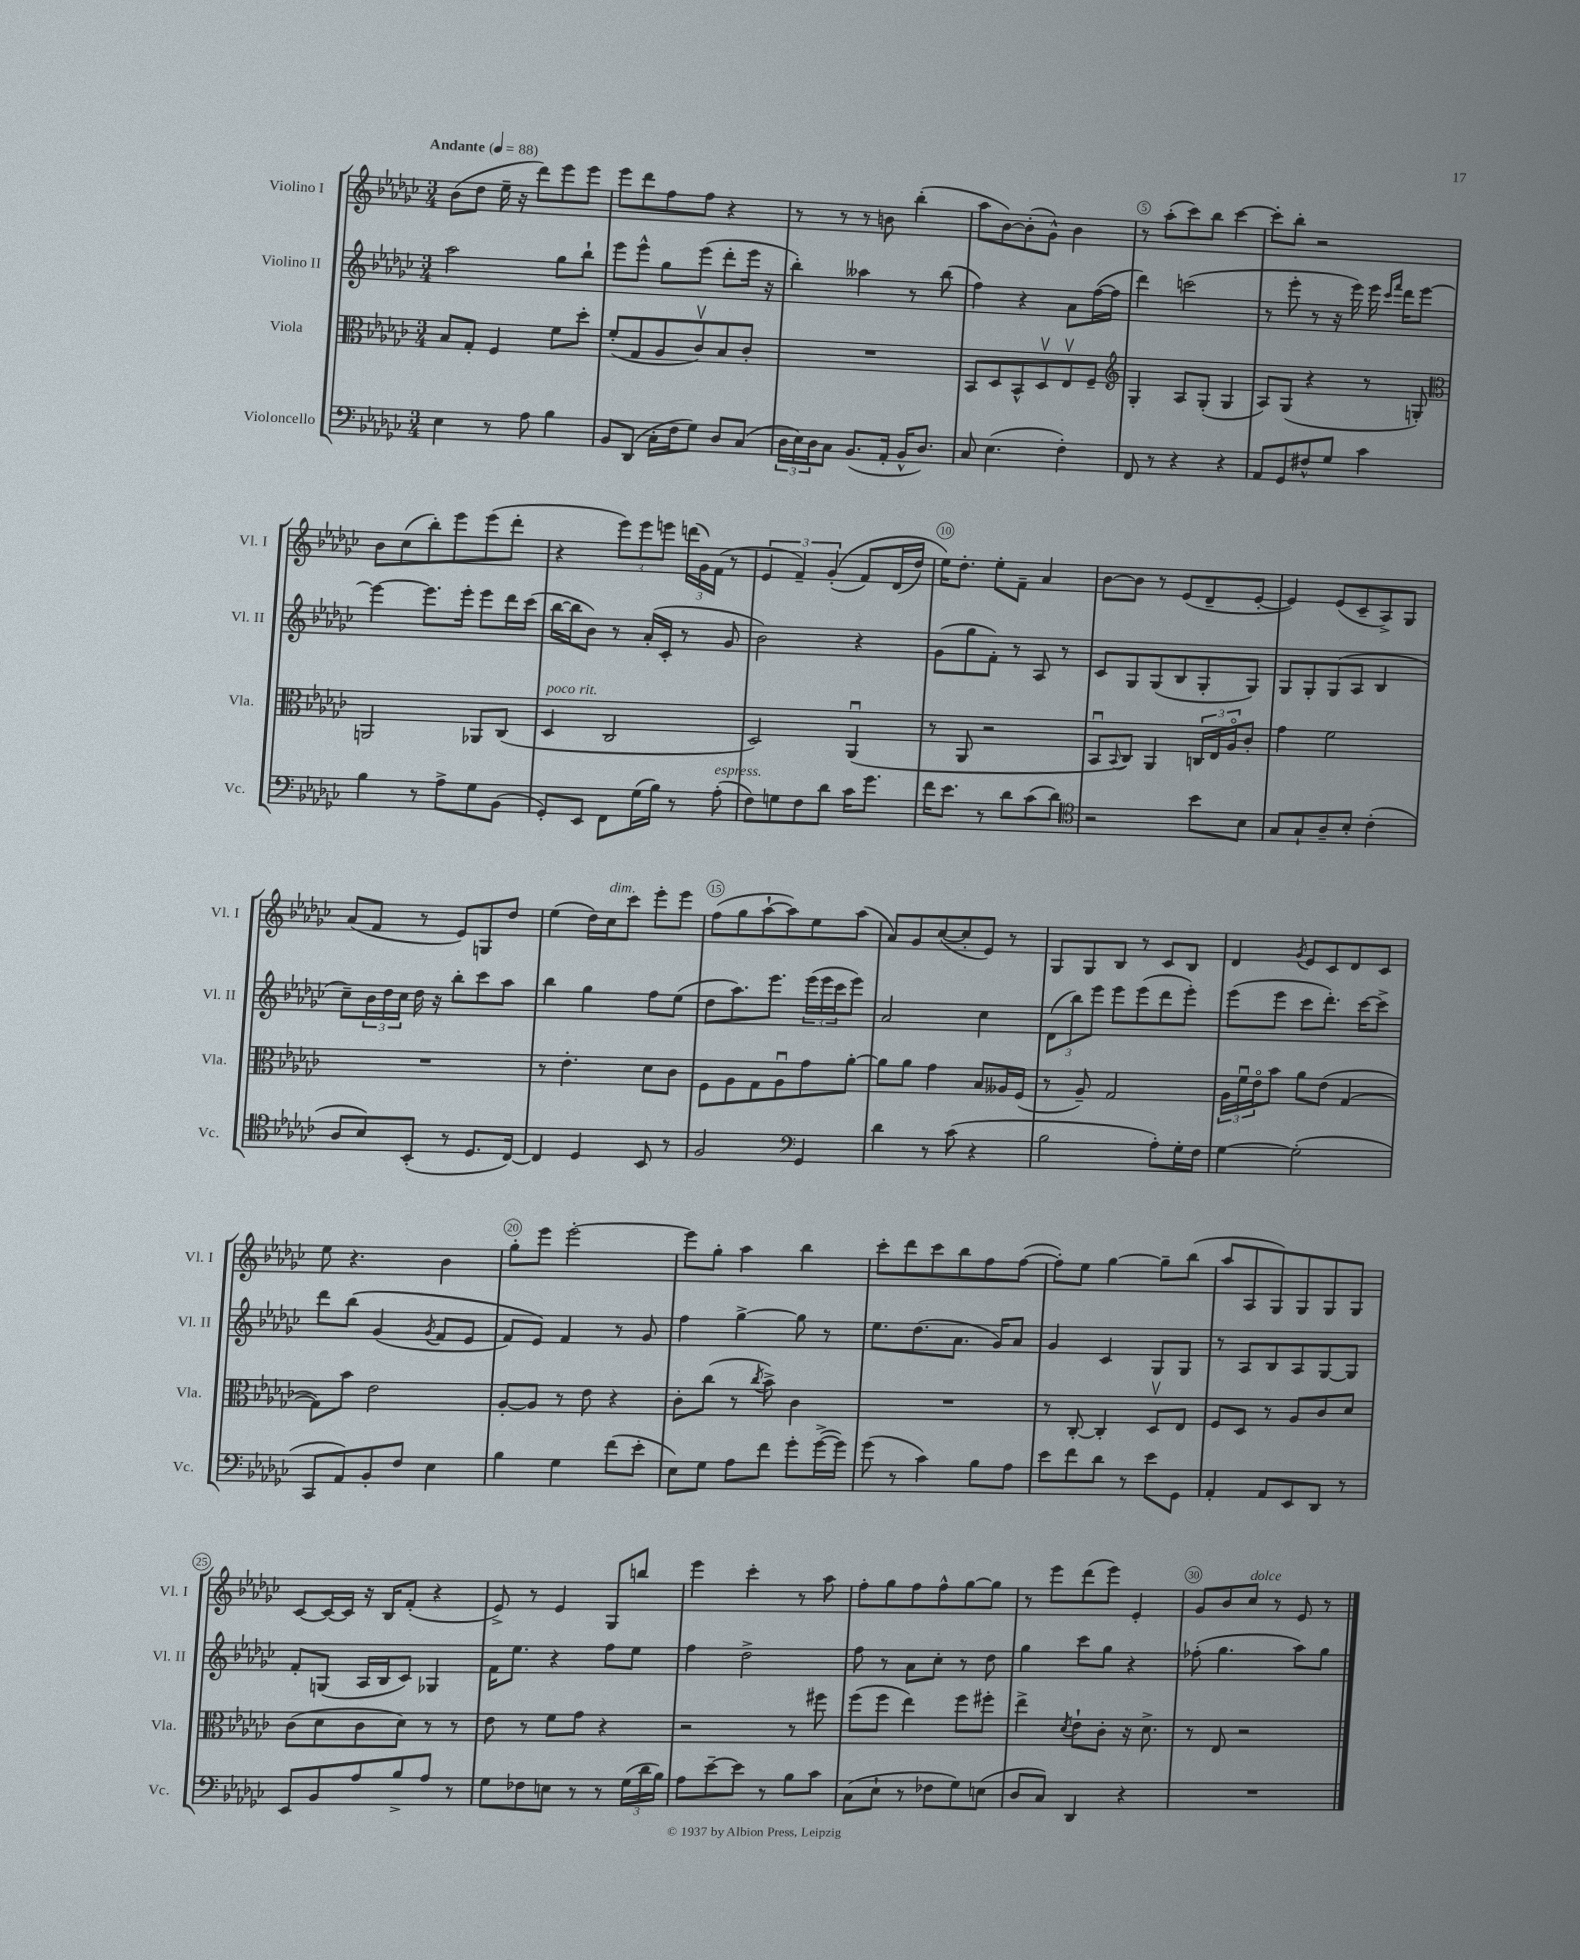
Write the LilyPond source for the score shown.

<<
\new StaffGroup <<
\new Staff = "s0" \with { instrumentName = "Violino I" shortInstrumentName = "Vl. I" } {
    \clef treble \key ges \major \numericTimeSignature \time 3/4 \tempo "Andante" 4 = 88
    bes'8( des''8 ees''16-- r16 des'''8) ees'''8 ees'''8 |
    ees'''8 des'''8 f''8 f''8 r4 |
    r8 r8 r8 b'8 bes''4-.( |
    aes''8 bes'8~) bes'8-.( ges'8-^) bes'4 |
    r8 aes''8-.( ces'''8) bes''8 ces'''4~ |
    ces'''8-. bes''8-. r2 |
    bes'8 ces''8( bes''8-.) ees'''8 ees'''8( des'''8-. |
    r4 \tuplet 3/2 { ees'''8) ees'''8 e'''8 } \tuplet 3/2 { d'''16( ges'16) f'16( } r8 |
    \tuplet 3/2 { ees'4 f'4--) ges'4-.(\( } f'8) des'16( des''16) |
    ees''16\) des''8.-. ees''8-. f'8-- aes'4 |
    bes'8~ bes'8 r8 ees'8( des'8-- ees'8~-. |
    ees'4) ees'8( ces'8-- aes8->) ges8 |
    aes'8( f'8 r8 ees'8) g8 des''8 |
    ees''4( des''16) ces''16^\markup { \italic "dim." } ces'''8 ees'''8-. ees'''8 |
    f''8( ges''8 aes''8~-! aes''8) ees''8 aes''8( |
    aes'8) ges'8 ces''8~( ces''8-. ees'8) r8 |
    ges8 ges8 bes8 r8 ces'8 bes8 |
    des'4 \acciaccatura { ges'8 } ees'8 ces'8 des'8 ces'8 |
    ees''8 r4. bes'4 |
    ges''8-. ees'''8 ees'''2~-. |
    ees'''8 ges''8-. aes''4 bes''4 |
    ces'''8-. des'''8 ces'''8 bes''8 f''8 f''8~( |
    f''8-.) ees''8 ges''4~ ges''8-- bes''8( |
    aes''8 aes8 ges8) ges8 ges8 ges8 |
    ces'8~ ces'16~ ces'16 r16 bes16 f'8-.( r4 |
    ees'8->) r8 ees'4 ges8 b''8 |
    ees'''4 ces'''4-. r8 aes''8 |
    f''8-. ges''8 f''8 f''8-^ ges''8~ ges''8 |
    r8 ees'''8 des'''8( ees'''8) ees'4-. |
    ges'8 bes'8 ces''8^\markup { \italic "dolce" } r8 ees'8 r8 \bar "|." |
}
\new Staff = "s1" \with { instrumentName = "Violino II" shortInstrumentName = "Vl. II" } {
    \clef treble \key ges \major \numericTimeSignature \time 3/4
    aes''2 ges''8 bes''8-! |
    ees'''8 ees'''8-^ ges''8 ees'''8( des'''8-. ees'''16 r16 |
    bes''4-.) aeses''4 r8 bes''8( |
    f''4) r4 aes'8 f''16~( f''16 |
    des'''4) c'''2( |
    r8 ees'''8-. r8 r16 ees'''16) ees'''16 \grace { ces'''16 f'''16 } des'''16 ees'''8~ |
    ees'''4~ ees'''8. ees'''16-. ees'''8 des'''16 ces'''16( |
    bes''16~ bes''16 bes'8) r8 aes'16-.( ces'16-. r8 ges'8 |
    bes'2) r4 |
    ges'8( ges''8 f'8-.) r8 aes8 r8 |
    ces'8 ges8 ges8( bes8 ges8-. ges8) |
    ges8 ges8-. ges8( aes8 bes4 |
    ces''8--) \tuplet 3/2 { bes'16 des''16 ces''16 } des''16 r16 bes''8-. ces'''8 aes''8 |
    bes''4 ges''4 f''8 ees''8( |
    des''8 aes''8.) ees'''8. \tuplet 3/2 { ees'''16( ees'''16 ces'''16 } ees'''8) |
    aes'2 ces''4 |
    \tuplet 3/2 { des'8( bes''8) ees'''8 } ees'''8 ees'''8( des'''8 ees'''8-.) |
    ees'''8( ees'''8 ces'''8 des'''8.-.) ces'''16~ ces'''8-> |
    des'''8 bes''8\( ges'4( \acciaccatura { ges'8 } f'8 ees'8 |
    f'8) ees'8\) f'4 r8 ges'8 |
    f''4 ges''4~-> ges''8 r8 |
    ees''8. des''8.( aes'8. ges'16) aes'8 |
    ges'4 ces'4 ges8 ges8 |
    r8 aes8 bes8 aes8 ges8~ ges8 |
    f'8-. g8( aes16 bes16 ces'8) ges4 |
    f'16 ees''8. r4 f''8 ees''8 |
    f''4 des''2-> |
    f''8 r8 aes'8 ces''8-. r8 des''8 |
    ges''4 ces'''8 ges''8 r4 |
    fes''8-.( ges''4. aes''8) ges''8 \bar "|." |
}
\new Staff = "s2" \with { instrumentName = "Viola" shortInstrumentName = "Vla." } {
    \clef alto \key ges \major \numericTimeSignature \time 3/4
    bes8 ges8-. f4 f'8 des''8-. |
    f'8-.( ges8 aes8 ces'8\upbow) bes8 ces'8-. |
    R2. |
    bes,8 des8 bes,8-^ des8\upbow ees8\upbow f8-- |
    \clef treble ges4-. aes8 ges8-.( ges4 |
    aes8) ges8( r4 r8 g8-.) |
    \clef alto a,2 aes,8 ces8( |
    des4^\markup { \italic "poco rit." } ces2 |
    des2) aes,4\downbow( |
    r8 aes,8 r2 |
    bes,8\downbow \appoggiatura { bes,8 } ces8) aes,4 \tuplet 3/2 { c16 ees16 aes16\flageolet } ces'8-. |
    ges'4 f'2 |
    R2. |
    r8 ees'4.-. des'8 ces'8 |
    f8 aes8 ges8 aes8\downbow ges'8 aes'8~-. |
    aes'8 aes'8 ges'4 bes8 aeses16 f16( |
    r8 aes8--) ges2 |
    \tuplet 3/2 { aes16 f'16\downbow ees'16\flageolet } bes'8 aes'8 ees'8( ges4~ |
    ges8) bes'8 ees'2 |
    aes8~-. aes8 r8 ees'8 r4 |
    ces'8-. ces''8( r8 \acciaccatura { ces''8 } bes'8->) ces'4 |
    R2. |
    r8 ces8~-. ces4-. des8\upbow ees8 |
    f8 des8 r8 aes8 ces'8 des'8 |
    ces'8( des'8 ces'8 des'8) r8 r8 |
    ees'8 r8 f'8 ges'8 r4 |
    r2 r8 fis''8 |
    f''8( f''8 ees''4) f''8 fis''8-. |
    ees''4-> \acciaccatura { des'8 } ees'8-! ces'8-. r16 des'8.-> |
    r8 ees8 r2 \bar "|." |
}
\new Staff = "s3" \with { instrumentName = "Violoncello" shortInstrumentName = "Vc." } {
    \clef bass \key ges \major \numericTimeSignature \time 3/4
    ees4 r8 aes8 bes4 |
    bes,8 des,8( ces16-. f16 ges8) des8 ces8( |
    \tuplet 3/2 { des16 ees16) des16 } ces8 bes,8.( aes,16-. bes,16-^ des8.) |
    ces8 ees4.( f4-.) |
    f,8 r8 r4 r4 |
    aes,8 ges,8 fis8-^ ges8 ces'4 |
    bes4 r8 aes8-> ges8 bes,8( |
    ges,8-.) ees,8 f,8 ges16( bes16) r8 aes8-.^\markup { \italic "espress." }( |
    f8) g8 f8 des'8 ces'16 ges'8. |
    f'16 ees'8. r8 des'8 ces'8( des'8) |
    \clef tenor r2 bes'8 bes8 |
    ges8 ges8-! aes8-- bes8-. ces'4-.( |
    aes8 bes8) bes,8-.( r8 des8. ces16~) |
    ces4 des4 bes,8 r8 |
    f2 \clef bass ges,4 |
    des'4 r8 ces'8( r4 |
    bes2 aes8-.) ges16-. f16 |
    ges4~ ges2-.( |
    ces,8 aes,8) bes,8-. f8 ees4 |
    bes4 ges4 f'8( ees'8-. |
    ees8) ges8 aes8 f'8 ges'8-. ges'16~->( ges'16) |
    ges'8( r8 ces'4) bes8 aes8 |
    ees'8 f'8 des'8 r8 ees'8 ges,8 |
    aes,4-. aes,8 ees,8 des,8 r8 |
    ees,8 bes,8 aes8 bes8-> aes8 r8 |
    ges8 fes8 e8 r8 r8 \tuplet 3/2 { ges16( des'16 bes16) } |
    aes8 ees'8~-- ees'8 r8 bes8 ces'8 |
    ces8( ees8-! r8 fes8 ges8) e8( |
    des8 ces8) des,4 r4 |
    R2. \bar "|." |
}
>>
>>
\layout { \context { \Score \override BarNumber.break-visibility = ##(#f #t #t) barNumberVisibility = #(every-nth-bar-number-visible 5) \override BarNumber.stencil = #(make-stencil-circler 0.1 0.3 ly:text-interface::print) } }
